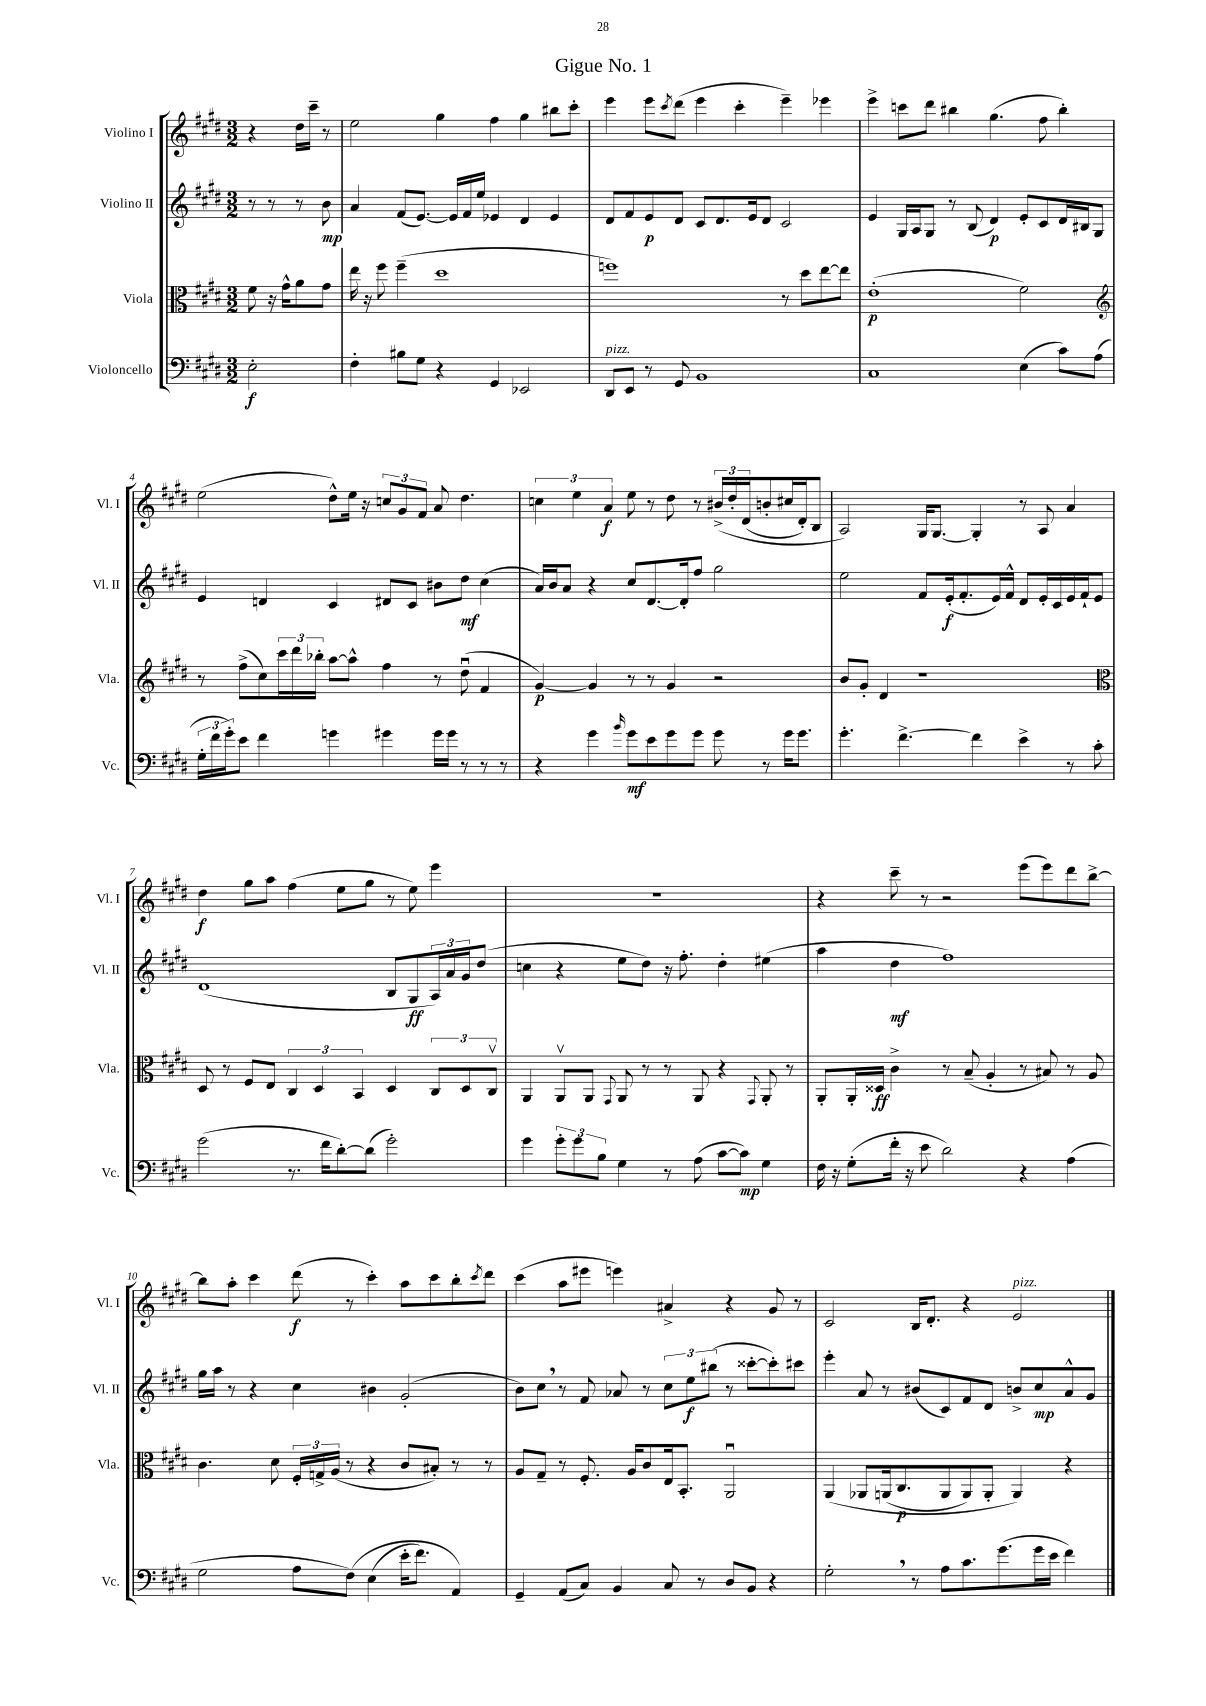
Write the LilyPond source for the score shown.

\header { title = "Gigue No. 1" }
<<
\new StaffGroup <<
\new Staff = "s0" \with { instrumentName = "Violino I" shortInstrumentName = "Vl. I" } {
    \clef treble \key e \major \numericTimeSignature \time 3/2 \partial 2
    r4 dis''16 cis'''16-- r8 |
    e''2 gis''4 fis''4 gis''4 bis''8 cis'''8-. |
    e'''4 e'''8 \acciaccatura { cis'''8 } dis'''8( e'''4 cis'''4-. e'''4--) ees'''4 |
    e'''4-> c'''8 dis'''8 bis''4 gis''4.( fis''8 bis''4-.) |
    e''2( dis''8-^) e''16 r16 \tuplet 3/2 { c''8 gis'8 fis'8 } a'8 dis''4. |
    \tuplet 3/2 { c''4 e''4 a'4\f } e''8 r8 dis''8 r8 \tuplet 3/2 { bis'16->\( dis''16-. dis'16( } b'8-. cis''16 dis'16-.) b8 |
    a2\) gis16 gis8.~ gis4-. r8 a8 a'4 |
    dis''4\f gis''8 a''8 fis''4( e''8 gis''8 r8 e''8) e'''4 |
    R1. |
    r4 cis'''8-- r8 r2 e'''8( e'''8) dis'''8 b''8~-> |
    b''8 a''8-. cis'''4 dis'''8\f( r8 cis'''4-.) a''8 cis'''8 b''8-. \acciaccatura { cis'''8 } dis'''8 |
    cis'''4( a''8 eis'''8 e'''4) ais'4-> r4 gis'8 r8 |
    cis'2 b16 dis'8.-. r4 e'2^\markup { \italic "pizz." } \bar "|." |
}
\new Staff = "s1" \with { instrumentName = "Violino II" shortInstrumentName = "Vl. II" } {
    \clef treble \key e \major \numericTimeSignature \time 3/2 \partial 2
    r8 r8 r8 b'8\mp |
    a'4 fis'8( e'8.~) e'16 fis'16 e''16 ees'4 dis'4 ees'4 |
    dis'8 fis'8 e'8\p dis'8 cis'8 dis'8. e'16 dis'8 cis'2 |
    e'4 gis16 a16 gis8 r8 b8( dis'4\p) e'8-. cis'8 dis'16 bis16 gis8 |
    e'4 d'4 cis'4 dis'8 cis'8 bis'8 dis''8\mf cis''4( |
    a'16) b'16 a'8 r4 cis''8 dis'8.~ dis'16-. fis''8 gis''2 |
    e''2 fis'8 e'16-.\f( fis'8.-. e'16) fis'16-^ dis'8 e'16-. cis'16 e'16 fis'16-! e'8 |
    dis'1( b8 gis8\ff \tuplet 3/2 { a16) a'16 gis'16 } dis''8( |
    c''4 r4 e''8 dis''8) r16 fis''8.-. dis''4-. eis''4( |
    a''4 dis''4\mf fis''1) |
    gis''16 a''16 r8 r4 cis''4 bis'4 gis'2-.( |
    b'8) cis''8 \breathe r8 fis'8 aes'8 r8 \tuplet 3/2 { cis''8 e''8\f bis''8( } r8 cisis'''8~-. cisis'''8-.) cis'''8 |
    e'''4-. a'8 r8 bis'8( cis'8) fis'8 dis'8 b'8-> cis''8\mp a'8-^ gis'8 \bar "|." |
}
\new Staff = "s2" \with { instrumentName = "Viola" shortInstrumentName = "Vla." } {
    \clef alto \key e \major \numericTimeSignature \time 3/2 \partial 2
    fis'8 r16 gis'16-^ a'8 gis'8 |
    e''16 r16 fis''8 fis''4--( dis''1 |
    f''1) r8 dis''8 e''8~ e''8 |
    e'1-.\p( fis'2) |
    \clef treble r8 fis''8->( cis''8) \tuplet 3/2 { cis'''16 dis'''16 bes''16-. } a''8~ a''8-^ fis''4 r8 dis''8\downbow( fis'4 |
    gis'4~\p) gis'4 r8 r8 gis'4 r2 |
    b'8 gis'8-. dis'4 r1 |
    \clef alto dis8 r8 fis8 e8 \tuplet 3/2 { cis4 dis4 b,4 } dis4 \tuplet 3/2 { cis8 dis8 cis8\upbow } |
    a,4 a,8\upbow a,8 \appoggiatura { gis,8 } a,8 r8 r8 a,8 r4 \appoggiatura { gis,8 } a,8-. r8 |
    a,8-. a,16-. disis16\ff cis'4-> r8 b8--( a4-. r8 bis8) r8 a8 |
    cis'4. dis'8 \tuplet 3/2 { fis16-. g16-> a16( } r8 r4 cis'8 bis8-.) r8 r8 |
    a8 gis8-- r8 fis8.-. a16 cis'8 e16 b,8.-. a,2\downbow |
    a,4\( aes,8 a,16( cis8.\p a,8 a,8) a,8-. a,4\) r4 \bar "|." |
}
\new Staff = "s3" \with { instrumentName = "Violoncello" shortInstrumentName = "Vc." } {
    \clef bass \key e \major \numericTimeSignature \time 3/2 \partial 2
    e2-.\f |
    fis4-. bis8 gis8 r4 gis,4 ees,2 |
    dis,8^\markup { \italic "pizz." } e,8 r8 gis,8 b,1 |
    cis1 e4( cis'8) a8( |
    \tuplet 3/2 { gis16-. fis'16 gis'16-.) } e'8 fis'4 g'4 gis'4 gis'16 gis'16 r8 r8 r8 |
    r4 gis'4 \grace { b'16 } gis'8\mf e'8 gis'8 gis'8 gis'8 r8 gis'16 gis'8. |
    gis'4.-. fis'4.~-> fis'4 e'4-> r8 cis'8-. |
    gis'2( r8. fis'16 dis'8~-.) dis'8( gis'2-.) |
    gis'4 \tuplet 3/2 { gis'8-. gis'8 b8 } gis4 r8 a8( cis'8~ cis'8\mp) gis4 |
    fis16 r16 gis8-.( fis'16-. r16 e'8 dis'2) r4 a4( |
    gis2 a8 fis8)\( e4( e'16-. fis'8.) a,4\) |
    gis,4-- a,8( cis8) b,4 cis8 r8 dis8 b,8 r4 |
    gis2-. \breathe r8 a8 cis'8. gis'8.( gis'16 e'16 fis'4) \bar "|." |
}
>>
>>
